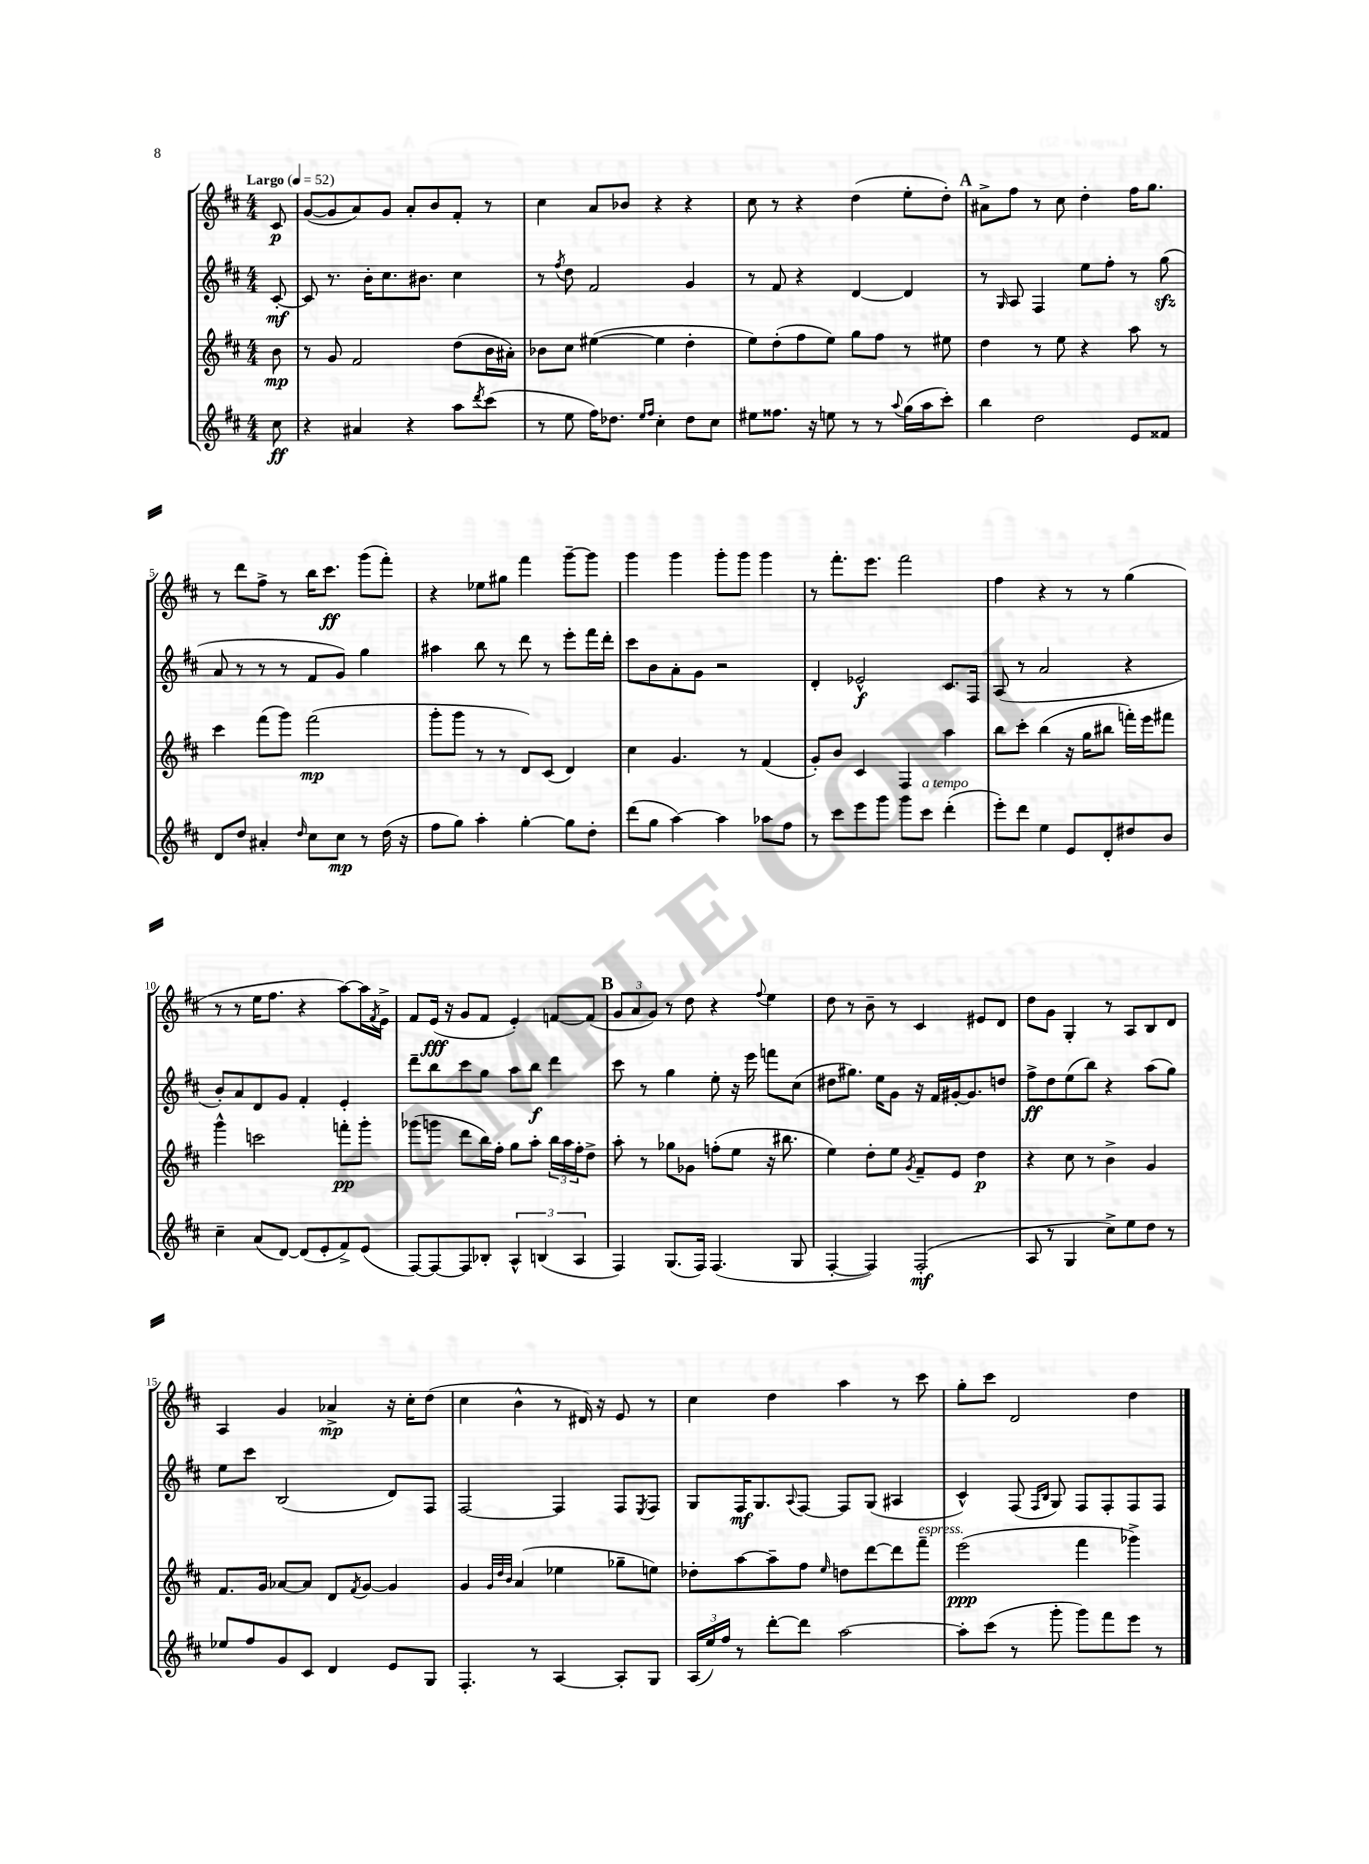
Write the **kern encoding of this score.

**kern	**kern	**kern	**kern
*staff4	*staff3	*staff2	*staff1
*clefG2	*clefG2	*clefG2	*clefG2
*k[f#c#]	*k[f#c#]	*k[f#c#]	*k[f#c#]
*M4/4	*M4/4	*M4/4	*M4/4
*MM52	*MM52	*MM52	*MM52
8cc#\	8b\	[8c#'/	8c#/
=	=	=	=
4r	8r	8c#/]	([8g/L
.	8g/	8.r	8g/]
4a#/	2f#/	.	8a/)
.	.	16b'\LK	.
.	.	8.cc#\	8g/J
4r	.	.	8a'/L
.	.	8.b#\J	.
.	.	.	8b/
8aa\L	(8dd\L	4cc#\	8f#'/J
8qddd/	.	.	.
(8ccc#\J	16b\L	.	8r
.	16a#'\JJ)	.	.
=	=	=	=
8r	8b-\L	8r	4cc#\
.	.	8qff#/	.
8ee\	8cc#\J	8dd\	.
16ff#\LK)	([4ee#\	2f#/	8a/L
8.dd-\J	.	.	.
.	.	.	8b-/J
16qqee/LL	.	.	.
16qqff#/JJ	.	.	.
4cc#'\	4ee#\]	.	4r
8dd-\L	4dd'\	4g/	4r
8cc#\J	.	.	.
=	=	=	=
8ee#\L	8ee\L)	8r	8cc#\
8.ff##\J	(8dd'\	8f#/	8r
.	8ff#\	4r	4r
16r	.	.	.
8ee\	8ee\J)	.	.
8r	8gg\L	[4d/	(4dd\
8r	8ff#\J	.	.
8qqaa/	.	.	.
(16gg\LL	8r	4d/]	8ee'\L
16aa\J	.	.	.
8ccc#'\J)	8ee#\	.	8dd'\J)
=	=	=	=
4bb\	4dd\	8r	8a#^\L
.	.	16qqG/	.
.	.	8A/	8ff#\J
2dd\	8r	4F#/	8r
.	8ee\	.	8cc#\
.	4r	8ee\L	4dd'\
.	.	8ff#'\J	.
8e/L	8aa\	8r	16ff#\LK
.	.	.	8.gg\J
8f##/J	8r	(8gg\	.
=	=	=	=
8d/L	4ccc#\	8a/	8r
8dd/J	.	8r	8ddd\L
4a#'/	(8fff#\L	8r	8ff#^\J
.	8ggg\J)	8r	8r
16qqdd/	.	.	.
8cc#\L	(2fff#\	8f#/L	16bb\LK
.	.	.	8.ccc#\J
8cc#\J	.	8g/J)	.
8r	.	4gg\	(8ggg\L
(16dd\	.	.	8fff#'\J)
16r	.	.	.
=	=	=	=
8ff#\L	8ggg'\L	4aa#\	4r
8gg\J)	8ggg\J	.	.
4aa'\	8r	8bb\	8ee-\L
.	8r	8r	8gg#\J
[4gg'\	8d/L)	8ddd\	4fff#\
.	(8c#/J	8r	.
8gg\]L	4d/)	8eee'\L	[8ggg~\L
8dd'\J	.	16fff#\L	8ggg\]J
.	.	16ddd'\JJ	.
=	=	=	=
(8ddd\L	4cc#\	8ccc#\L	4ggg\
8gg\J	.	8b\	.
[4aa\)	4.g/	8a'\	4ggg\
.	.	8g\J	.
4aa\]	.	2r	8ggg'\L
.	8r	.	8ggg\J
8aa-\L	(4f#/	.	4ggg\
8ff#\J	.	.	.
=	=	=	=
8r	8g'/L)	4d'/	8r
8ccc#\L	8b/J	.	8.fff#'\L
8eee\	4c#/	2e-^^/	.
.	.	.	8.eee\J
8ggg\J	.	.	.
8ggg\L	4F#/	.	2fff#\
8ccc#\J	.	.	.
(4ddd'\	4aa\	8.c#/L	.
.	.	16F#/Jk	.
=	=	=	=
8eee'\L)	8bb\L	(8A/	4ff#\
8ddd\J	8ccc#'\J	8r	.
4ee\	(4bb\	2a/	4r
8e/L	16r	.	8r
.	16gg\LK	.	.
8d'/	8bb#\J	.	8r
8dd#/	16fff'\LL)	4r	(4gg\
.	16eee\J	.	.
8b/J	8fff#\J	.	.
=	=	=	=
4cc#~\	4ggg^^\	8b'/L)	8r
.	.	8a/	8r
(8a/L	2ccc\	8d/	16ee\LK
.	.	.	8.ff#\J
[8d/J)	.	8g/J	.
(8d/]L	.	4f#'/	4r
8e'/	.	.	.
8f#^/)	8fff'\L	4e'/	[8aa\L)
(8e/J	8ggg'\J	.	16aa\]L
.	.	.	8qf#/
.	.	.	16e^\JJ
=	=	=	=
[8F#/L)	(8ggg-\L	8ddd~\L	8f#/L
8F#/_	8ggg\J	8bb\	(16e/Jk
.	.	.	16r
8F#/]	8ddd\L	8ccc#\	8g/L
8B-'/J	16bb\L)	8gg\J	8f#/J
.	16ff#'\JJ	.	.
6A^^/	8gg\L	8aa\L	4e'/)
.	8aa'\J	8bb\J	.
(6B/	.	.	.
.	24bb\LL	4ddd\	[8f/L
.	24aa\	.	.
6A/	24ff#'\J	.	.
.	8dd^\J	.	(8f/]J
=	=	=	=
4F#/)	8aa'\	8ccc#\	12g/L
.	.	.	12a/
.	8r	8r	.
.	.	.	12g/J)
(8.G/L	8gg-\L	4gg\	8r
.	8g-\J	.	8dd\
16F#/Jk)	.	.	.
(4.F#/	(8ff'\L	8ee'\	4r
.	8ee\J	16r	.
.	.	16eee\	.
.	.	.	8qqff#/
.	16r	8fff\L	4ee\
.	8.bb#\	.	.
8G/	.	(8cc#\J	.
=	=	=	=
[4F#'/	4ee\)	8dd#\L	8dd\
.	.	8.gg#\J)	8r
4F#/])	8dd'\L	.	8b~\
.	.	16ee\LK	.
.	8ee\J	8g\J	8r
.	8qg/	.	.
(2F#'/	8f#~/L	16r	4c#/
.	.	16f#/LL	.
.	8e/J	[16g#'/J	.
.	.	8.g#/]	.
.	4dd\	.	8e#/L
.	.	8dd/J	8d/J
=	=	=	=
8A/	4r	8ff#^\L	8dd\L
8r	.	8dd\	8g\J
4G/	8cc#\	(8ee\	4G'/
.	8r	8bb\J)	.
8cc#^\L)	4b^\	4r	8r
8ee\	.	.	8A/L
8dd\J	4g/	(8aa\L	8B/
8r	.	8gg\J)	8d/J
=	=	=	=
8ee-/L	8.f#/L	8ee\L	4A/
8ff#/	.	8ccc#\J	.
.	16g/Jk	.	.
8g/	[8a-/L	(2B/	4g/
8c#/J	8a-/]J	.	.
4d/	8d/L	.	4a-^/
.	8qf#/	.	.
.	[8g/J	.	.
8e/L	4g/]	8d/L)	16r
.	.	.	16cc#'\LK
8G/J	.	8F#/J	(8dd\J
=	=	=	=
4.F#'/	4g/	[2F#/	4cc#\
.	32qqg/LLL	.	.
.	32qqdd/	.	.
.	32qqb/JJJ	.	.
.	(4a/	.	4b^^\
8r	.	.	.
[4A/	4ee-\	4F#/]	8r
.	.	.	16d#/)
.	.	.	16r
8A'/]L	8gg-~\L	8F#/L	8e/
.	.	8qE/	.
8G/J	8ee\J)	8F#/J	8r
=	=	=	=
(24A/LL	8dd-'\L	8G/L	4cc#\
24ee/)	.	.	.
24ff#/JJ	.	.	.
8r	[8aa\	16F#/K	.
.	.	8.G/	.
[8ddd'\L	8aa~\]	.	4dd\
.	.	8qqA/	.
8ddd\]J	8ff#\J	[8F#/J	.
.	16qqee/	.	.
[2aa\	8dd\L	8F#/]L	4aa\
.	[8ddd\	(8G/J	.
.	8ddd\]	4A#/	8r
.	8fff#~\J	.	8ccc#\
=	=	=	=
8aa'\]L	(2eee\	4c#^^/)	8gg'\L
(8ccc#\J	.	.	8ccc#\J
8r	.	(8F#/	2d/
.	.	16qqF#/LL	.
.	.	16qqB/JJ	.
8ggg'\	.	8G/)	.
8ggg\L)	4fff#\	8F#/L	.
8fff#\	.	8F#'/	.
8eee\J	4ggg-^\)	8F#/	4dd\
8r	.	8F#/J	.
==	==	==	==
*-	*-	*-	*-
